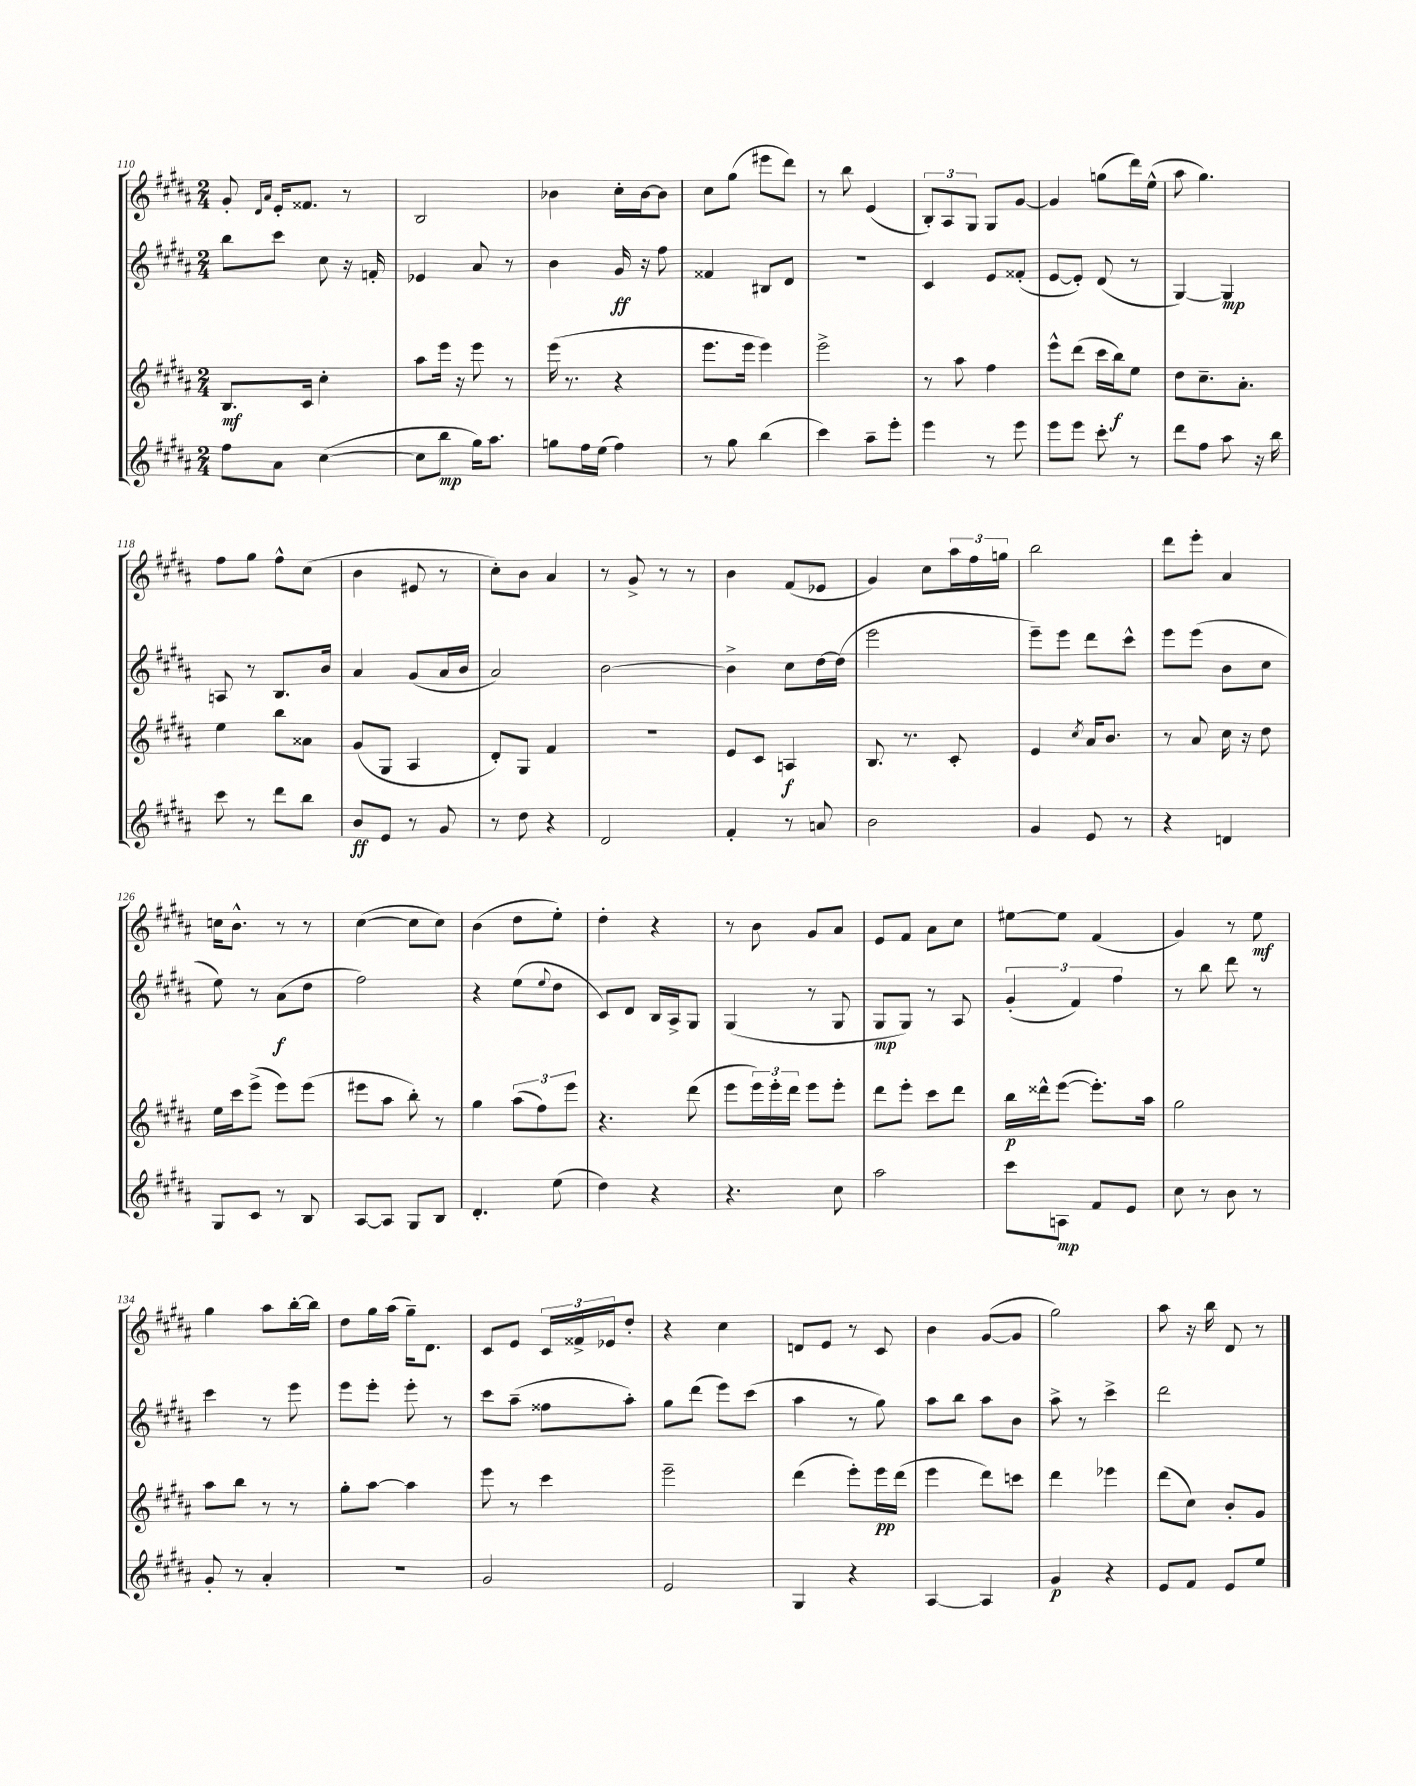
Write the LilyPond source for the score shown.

<<
\new StaffGroup <<
\new Staff = "s0" {
    \clef treble \key b \major \numericTimeSignature \time 2/4
    gis'8-. \grace { dis'16 ais'16 } e'16-. fisis'8. r8 |
    b2 |
    bes'4 cis''16-. bes'16~ bes'8 |
    cis''8 gis''8( eis'''8 dis'''8) |
    r8 b''8 e'4( |
    \tuplet 3/2 { b8-.) ais8 gis8 } gis8 gis'8~ |
    gis'4 g''8( dis'''16) e''16-^( |
    ais''8 gis''4.) |
    fis''8 gis''8 fis''8-^ cis''8( |
    b'4 eis'8 r8 |
    cis''8-.) b'8 ais'4 |
    r8 gis'8-> r8 r8 |
    b'4 fis'8( ees'8 |
    gis'4) cis''8 \tuplet 3/2 { ais''16 fis''16 g''16 } |
    b''2 |
    dis'''8 e'''8-. ais'4 |
    c''16 b'8.-^ r8 r8 |
    cis''4~( cis''8 cis''8) |
    b'4( dis''8 e''8-.) |
    dis''4-. r4 |
    r8 b'8 gis'8 ais'8 |
    e'8 fis'8 ais'8 cis''8 |
    eis''8~ eis''8 fis'4( |
    gis'4) r8 e''8\mf |
    gis''4 ais''8 b''16~-. b''16 |
    dis''8 gis''16 ais''16( gis''16--) dis'8. |
    cis'8 e'8 \tuplet 3/2 { cis'16 fisis'16-> ees'16 } dis''8-. |
    r4 cis''4 |
    d'8 e'8 r8 cis'8 |
    b'4 gis'8~( gis'8 |
    gis''2) |
    ais''8 r16 b''16 dis'8 r8 \bar "|." |
}
\new Staff = "s1" {
    \clef treble \key b \major \numericTimeSignature \time 2/4
    b''8 cis'''8 cis''8 r16 f'16-. |
    ees'4 ais'8 r8 |
    b'4 gis'16\ff r16 fis''8 |
    fisis'4 bis8 dis'8 |
    R2 |
    cis'4 e'8 fisis'8-.( |
    e'8~ e'8-.) dis'8( r8 |
    gis4~) gis4\mp |
    a8 r8 b8. b'16 |
    ais'4 gis'8( ais'16 b'16 |
    ais'2) |
    b'2~ |
    b'4-> cis''8 dis''16~ dis''16( |
    e'''2 |
    e'''8--) e'''8 dis'''8 cis'''8-^ |
    e'''8 e'''8( b'8 cis''8 |
    e''8) r8 ais'8\f( dis''8 |
    fis''2) |
    r4 e''8( \appoggiatura { e''8 } dis''8 |
    cis'8) dis'8 b16 ais16-> gis8 |
    gis4( r8 gis8 |
    gis8\mp gis8) r8 ais8 |
    \tuplet 3/2 { gis'4-.( fis'4) fis''4 } |
    r8 b''8 dis'''8 r8 |
    cis'''4 r8 e'''8 |
    e'''8 e'''8-. e'''8-. r8 |
    cis'''8 ais''8--( fisis''8 ais''8-.) |
    gis''8 dis'''8( e'''8) cis'''8( |
    ais''4 r8 gis''8) |
    ais''8 b''8 ais''8 b'8 |
    ais''8-> r8 cis'''4-> |
    dis'''2 \bar "|." |
}
\new Staff = "s2" {
    \clef treble \key b \major \numericTimeSignature \time 2/4
    b8.\mf cis'16 cis''4-. |
    ais''8 e'''16 r16 e'''8 r8 |
    e'''16( r8. r4 |
    e'''8. e'''16 e'''4) |
    e'''2-> |
    r8 ais''8 fis''4 |
    e'''8-^ dis'''8( cis'''16 b''16\f) e''8 |
    dis''8 cis''8.-- ais'8.-. |
    e''4 b''8 aisis'8 |
    gis'8( gis8 ais4 |
    dis'8-.) gis8 fis'4 |
    r2 |
    e'8 cis'8 a4\f |
    b8. r8. cis'8-. |
    e'4 \acciaccatura { cis''8 } ais'16 b'8. |
    r8 ais'8 cis''16 r16 dis''8 |
    e''16 cis'''16 e'''8->( e'''8) e'''8( |
    eis'''8 ais''8 b''8-.) r8 |
    gis''4 \tuplet 3/2 { ais''8( fis''8) e'''8 } |
    r4. dis'''8( |
    e'''8 \tuplet 3/2 { e'''16) e'''16-. dis'''16 } e'''8 e'''8-. |
    dis'''8 e'''8-. cis'''8 dis'''8 |
    b''16\p disis'''16-^ e'''8~( e'''8.-.) ais''16 |
    gis''2 |
    ais''8 b''8 r8 r8 |
    gis''8-. ais''8~ ais''4 |
    e'''8 r8 cis'''4 |
    e'''2-- |
    dis'''4( e'''8-.) e'''16\pp dis'''16( |
    e'''4 dis'''8) c'''8 |
    dis'''4 ees'''4 |
    dis'''8( cis''8) b'8-. gis'8 \bar "|." |
}
\new Staff = "s3" {
    \clef treble \key b \major \numericTimeSignature \time 2/4
    fis''8 ais'8 cis''4~( |
    cis''8 b''8\mp gis''16) ais''8. |
    g''8 fis''16 e''16( fis''4) |
    r8 gis''8 b''4( |
    cis'''4) ais''8-- e'''8-. |
    e'''4 r8 e'''8 |
    e'''8 e'''8 cis'''8-. r8 |
    dis'''8 fis''8 ais''8 r16 b''16 |
    cis'''8 r8 dis'''8 b''8 |
    b'8\ff e'8 r8 gis'8 |
    r8 dis''8 r4 |
    dis'2 |
    fis'4-. r8 a'8 |
    b'2 |
    gis'4 e'8 r8 |
    r4 d'4 |
    gis8 cis'8 r8 b8 |
    ais8~ ais8 gis8 b8 |
    dis'4.-. e''8( |
    dis''4) r4 |
    r4. cis''8 |
    ais''2 |
    cis'''8 a8\mp fis'8 e'8 |
    cis''8 r8 b'8 r8 |
    gis'8-. r8 ais'4-. |
    R2 |
    gis'2 |
    e'2 |
    gis4 r4 |
    ais4~ ais4 |
    gis'4\p r4 |
    e'8 fis'8 e'8 e''8 \bar "|." |
}
>>
>>
\layout { \context { \Score currentBarNumber = #110 } }
